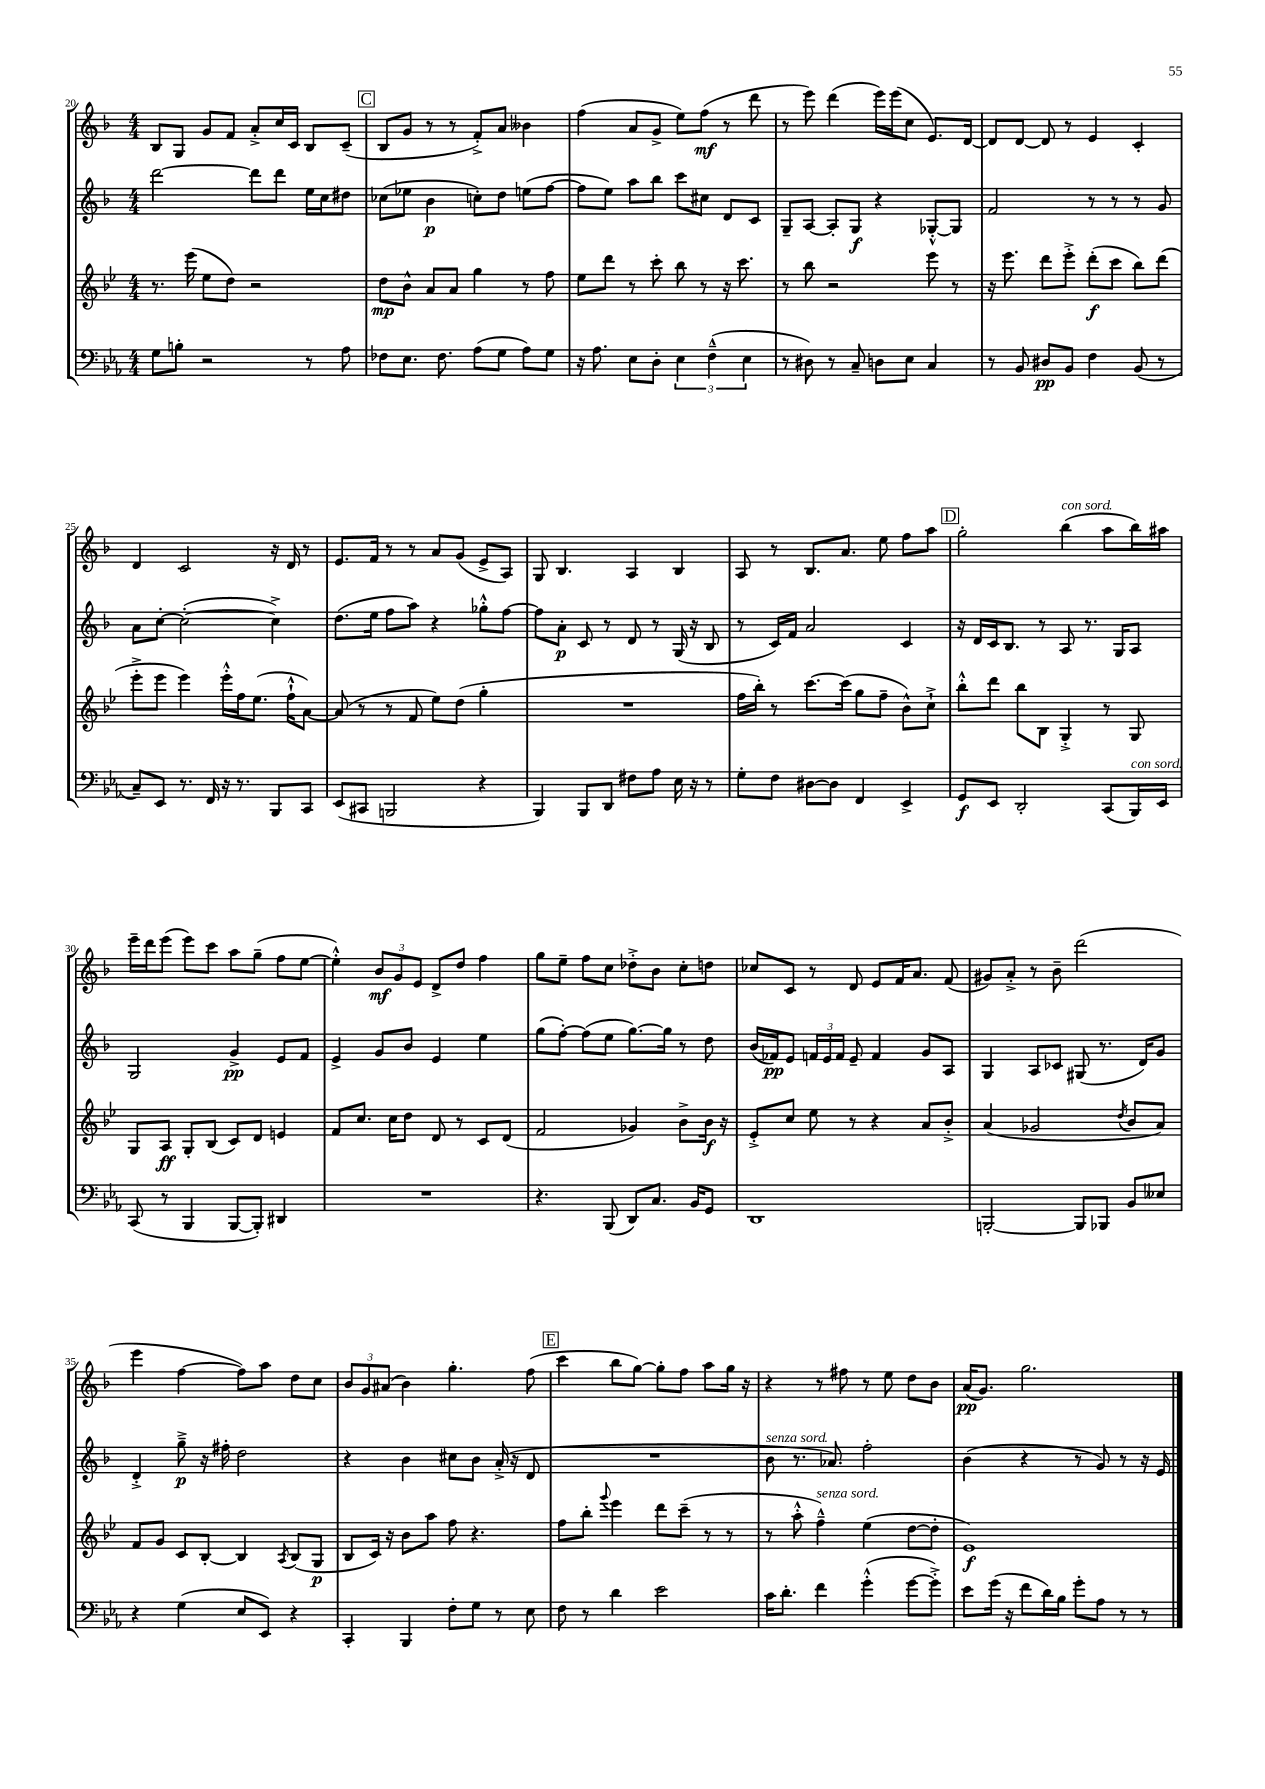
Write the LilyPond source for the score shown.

<<
\new StaffGroup <<
\new Staff = "s0" {
    \clef treble \key f \major \numericTimeSignature \time 4/4
    \autoBeamOff bes8[ g8] g'8[ f'8] a'8[-.-> c''16 c'16] bes8[ c'8]--( |
    \mark \markup { \box "C" } bes8[ g'8] r8 r8 f'8[-.->) a'8] beses'4 |
    f''4( a'8[ g'8]-> e''8[) f''8]\mf( r8 d'''8 |
    r8 e'''8) d'''4( e'''16[) e'''16( c''8] e'8.[) d'16]~ |
    d'8[ d'8]~ d'8 r8 e'4 c'4-. |
    d'4 c'2 r16 d'16 r8 |
    e'8.[ f'16] r8 r8 a'8[ g'8]( e'8[-> a8]) |
    g8 bes4. a4 bes4 |
    a8 r8 bes8.[ a'8.] e''8 f''8[ a''8] |
    \mark \markup { \box "D" } g''2-. bes''4^\markup { \italic "con sord." }( a''8[ bes''16) ais''16] |
    e'''16[-- d'''16 e'''8]( e'''8[) c'''8] a''8[ g''8]--( f''8[ e''8]~ |
    e''4-.-^) \tuplet 3/2 { bes'8[\mf g'8 e'8] } d'8[-> d''8] f''4 |
    g''8[ e''8]-- f''8[ c''8] des''8[-.-> bes'8] c''8[-. d''8] |
    ces''8[ c'8] r8 d'8 e'8[ f'16 a'8.] f'8( |
    gis'8[) a'8]-.-> r8 bes'8-- d'''2( |
    e'''4 f''4~ f''8[) a''8] d''8[ c''8] |
    \tuplet 3/2 { bes'8[ g'8 ais'8]( } bes'4) g''4.-. f''8( |
    \mark \markup { \box "E" } c'''4 bes''8[ g''8]~) g''8[-. f''8] a''8[ g''16] r16 |
    r4 r8 fis''8 r8 e''8 d''8[ bes'8] |
    a'16[\pp( g'8.]) g''2. \bar "|." |
}
\new Staff = "s1" {
    \clef treble \key f \major \numericTimeSignature \time 4/4
    \autoBeamOff d'''2~ d'''8[ d'''8] e''16[ c''16 dis''8] |
    \mark \markup { \box "C" } ces''8[( ees''8] bes'4\p c''8[-.) d''8] e''8[( f''8]~ |
    f''8[ e''8]) a''8[ bes''8] c'''8[ cis''8] d'8[ c'8] |
    g8[-- a8]~ a8[-. g8]\f r4 ges8[~-.-^ ges8] |
    f'2 r8 r8 r8 g'8 |
    a'8[ c''8]~-. c''2~-.( c''4->) |
    d''8.[( e''16] f''8[ a''8]) r4 ges''8[-.-^ f''8]~ |
    f''8[ a'8]-.\p c'8 r8 d'8 r8 g16( r16 bes8 |
    r8 c'16[) f'16] a'2 c'4 |
    \mark \markup { \box "D" } r16 d'16[ c'16 bes8.] r8 a8 r8. g16[ a8] |
    g2 g'4->\pp e'8[ f'8] |
    e'4-> g'8[ bes'8] e'4 e''4 |
    g''8[( f''8]~-.) f''8[( e''8] g''8.[~) g''16] r8 d''8 |
    bes'16[( fes'16\pp) e'8] \tuplet 3/2 { f'16[ e'16 f'16] } e'8-- f'4 g'8[ a8] |
    g4 a8[ ces'8] gis8( r8. d'16[) g'8] |
    d'4-.-> g''8--->\p r16 fis''16-. d''2 |
    r4 bes'4 cis''8[ bes'8] a'16-.->( r16 d'8 |
    \mark \markup { \box "E" } R1 |
    bes'8^\markup { \italic "senza sord." } r8. aes'8.) f''2-. |
    bes'4( r4 r8 g'8) r8 r16 e'16 \bar "|." |
}
\new Staff = "s2" {
    \clef treble \key bes \major \numericTimeSignature \time 4/4
    \autoBeamOff r8. ees'''16( ees''8[ d''8]) r2 |
    \mark \markup { \box "C" } d''8[\mp bes'8]-^ a'8[ a'8] g''4 r8 f''8 |
    ees''8[ d'''8] r8 c'''8-. bes''8 r8 r16 c'''8. |
    r8 bes''8 r2 ees'''8 r8 |
    r16 ees'''8. d'''8[ ees'''8]-.-> d'''8[-.\f( c'''8] bes''8[) d'''8]( |
    ees'''8[-.-> ees'''8] ees'''4) ees'''16[-.-^ f''16 ees''8.]( f''16[-!-^ a'8]~) |
    a'8( r8 r8 f'8 ees''8[) d''8]( g''4-. |
    R1 |
    f''16[ bes''16]-.) r8 c'''8.[~ c'''16]( g''8[ f''8]-- bes'8[-^) c''8]-!-> |
    \mark \markup { \box "D" } bes''8[-.-^ d'''8] bes''8[ bes8] g4-.-> r8 g8 |
    g8[ a8]\ff g8[-. bes8]( c'8[) d'8] e'4 |
    f'8[ c''8.] c''16[ d''8] d'8 r8 c'8[ d'8]( |
    f'2 ges'4) bes'8[-> bes'16]\f r16 |
    ees'8[-.-> c''8] ees''8 r8 r4 a'8[ bes'8]-.-> |
    a'4( ges'2 \acciaccatura { d''8 } bes'8[ a'8]) |
    f'8[ g'8] c'8[ bes8]~-. bes4 \acciaccatura { a8 } bes8[( g8]\p |
    bes8[ c'16]) r16 bes'8[ a''8] f''8 r4. |
    \mark \markup { \box "E" } f''8[ bes''8]-. \appoggiatura { g'''8 } ees'''4 d'''8[ c'''8]--( r8 r8 |
    r8 a''8-.-^ f''4---^^\markup { \italic "senza sord." }) ees''4( d''8[~ d''8]-. |
    ees'1\f) \bar "|." |
}
\new Staff = "s3" {
    \clef bass \key ees \major \numericTimeSignature \time 4/4
    \autoBeamOff g8[ b8]-. r2 r8 aes8 |
    \mark \markup { \box "C" } fes8[ ees8.] fes8. aes8[( g8] aes8[) g8] |
    r16 aes8. ees8[ d8]-. \tuplet 3/2 { ees4 f4---^( ees4 } |
    r8 dis8) r8 c8-- d8[ ees8] c4 |
    r8 bes,8 dis8[\pp bes,8] f4 bes,8( r8 |
    c8[--) ees,8] r8. f,16 r16 r8. bes,,8[ c,8] |
    ees,8[( cis,8] b,,2 r4 |
    bes,,4) bes,,8[ d,8] fis8[ aes8] ees16 r16 r8 |
    g8[-. f8] dis8[~ dis8] f,4 ees,4-> |
    \mark \markup { \box "D" } g,8[\f ees,8] d,2-. c,8[( bes,,16^\markup { \italic "con sord." }) ees,16] |
    c,8( r8 bes,,4 bes,,8[~ bes,,8]-.) dis,4 |
    R1 |
    r4. bes,,8( d,8[) c8.] bes,16[ g,8] |
    d,1 |
    b,,2~-. b,,8[ bes,,8] bes,8[ eeses8] |
    r4 g4( ees8[ ees,8]) r4 |
    c,4-. bes,,4 f8[-. g8] r8 ees8 |
    \mark \markup { \box "E" } f8 r8 d'4 ees'2 |
    c'16[ d'8.]-. f'4 g'4-.-^( g'8[~ g'8]-.->) |
    ees'8[ g'16]( r16 f'8[ d'16) bes16] g'8[-. aes8] r8 r8 \bar "|." |
}
>>
>>
\layout { \context { \Score currentBarNumber = #20 } }
